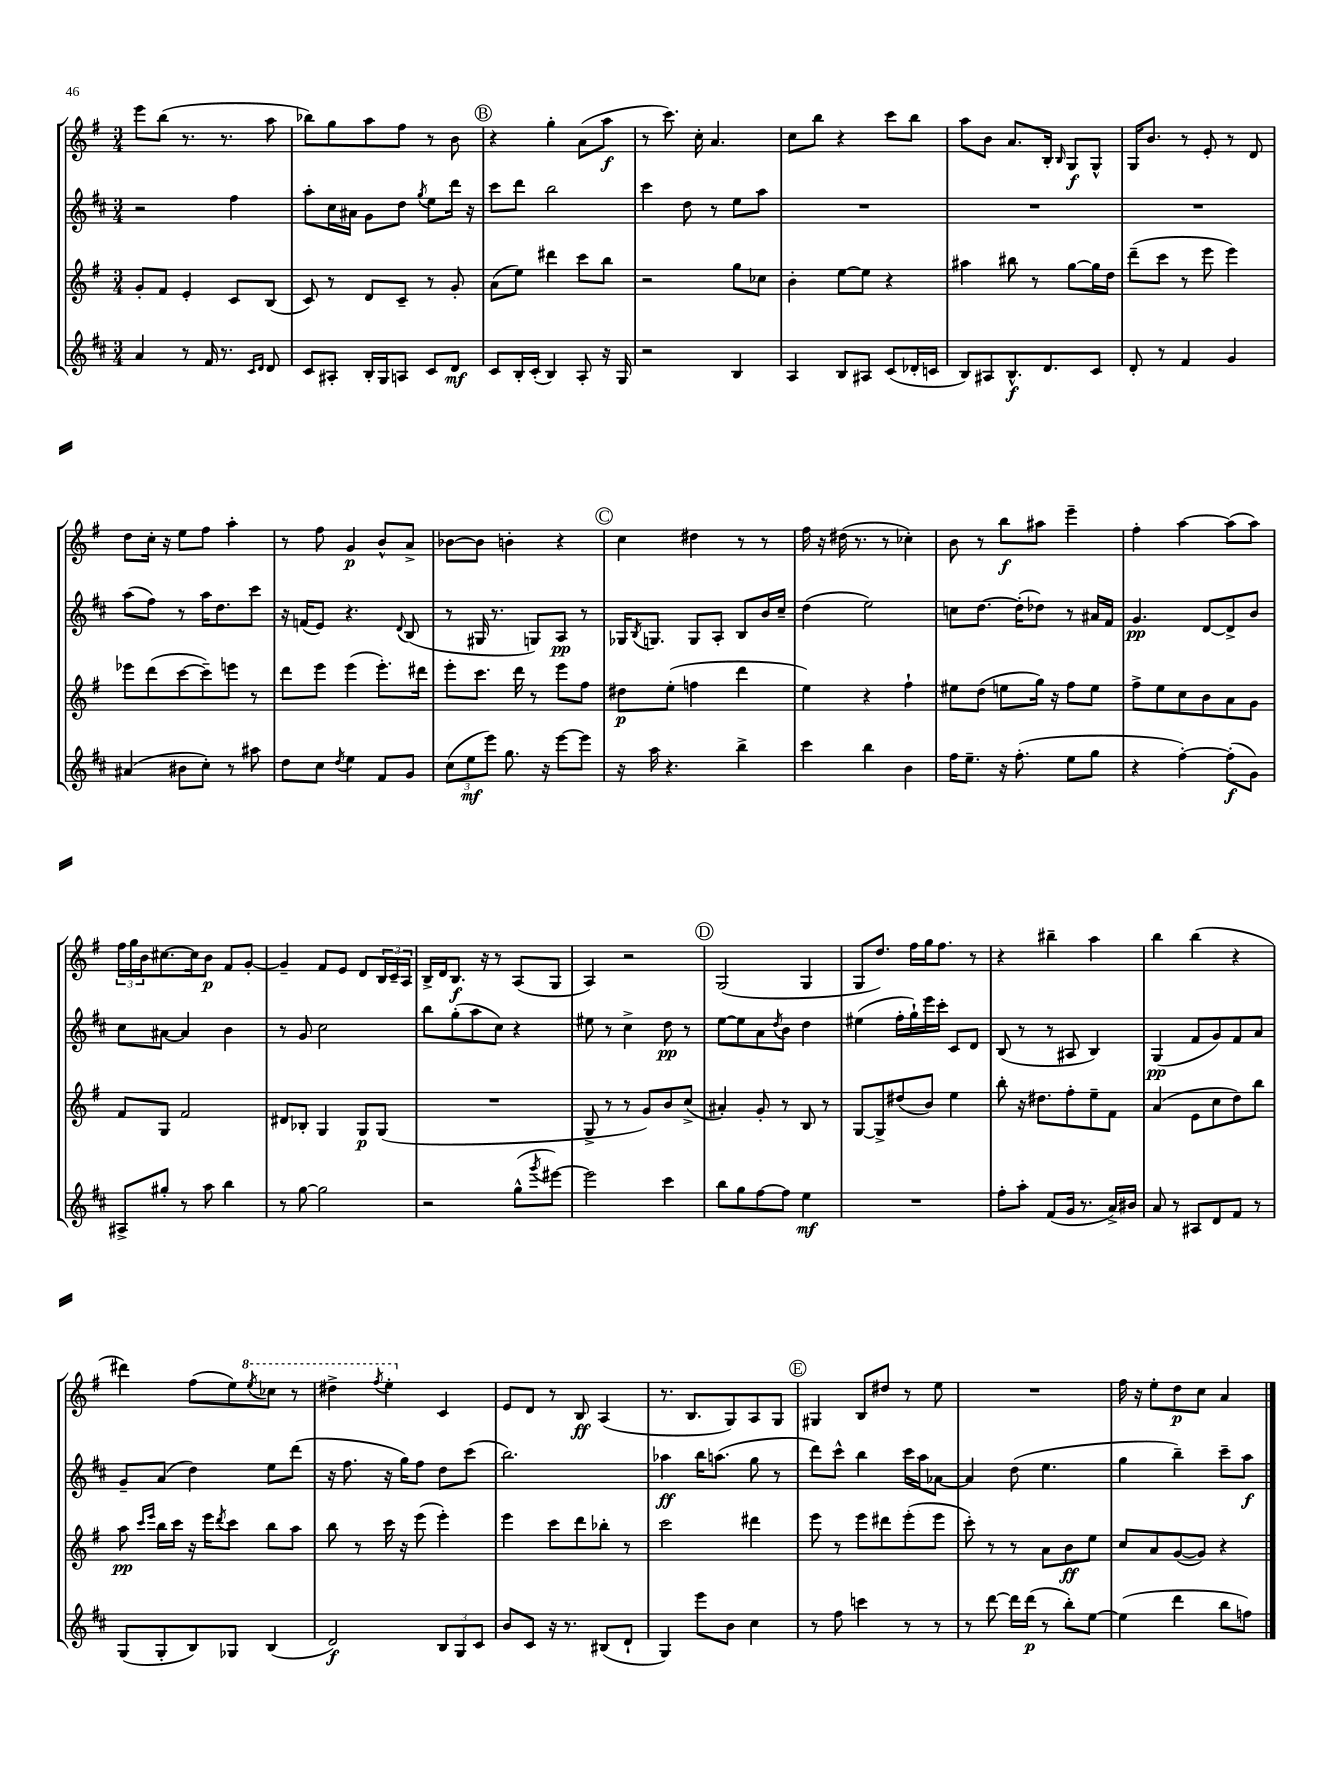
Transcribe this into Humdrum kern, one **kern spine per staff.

**kern	**kern	**kern	**kern
*staff4	*staff3	*staff2	*staff1
*clefG2	*clefG2	*clefG2	*clefG2
*k[f#c#]	*k[f#]	*k[f#c#]	*k[f#]
*M3/4	*M3/4	*M3/4	*M3/4
4a	8g'	2r	8eee
.	8f#	.	(8bb
8r	4e'	.	8.r
16f#	.	.	.
8.r	.	.	8.r
.	8c	4ff#	.
16qqc#	.	.	.
16qqd	.	.	.
8d	(8B	.	8aa
=	=	=	=
8c#	8c)	8aa'	8bb-)
8A#'	8r	16cc#	8gg
.	.	16a#	.
16B'	8d	8g	8aa
16G	.	.	.
8A	8c~	8dd	8ff#
.	.	8qgg	.
8c#	8r	8ee	8r
8d	8g'	16ddd	8b
.	.	16r	.
=	=	=	=
8c#	(8a	8ccc#	4r
16B'	8ee)	8ddd	.
(16c#'	.	.	.
4B)	4ddd#	2bb	4gg'
8A'	8ccc	.	(8a
16r	8bb	.	8aa
16G	.	.	.
=	=	=	=
2r	2r	4ccc#	8r
.	.	.	8.ccc)
.	.	8dd	.
.	.	.	16cc'
.	.	8r	4.a
4B	8gg	8ee	.
.	8cc-	8aa	.
=	=	=	=
4A	4b'	2.r	8cc
.	.	.	8bb
8B	[8ee	.	4r
8A#	8ee]	.	.
(8c#	4r	.	8ccc
16d-'	.	.	8bb
16c	.	.	.
=	=	=	=
8B)	4aa#	2.r	8aa
8A#	.	.	8b
8.B^^	8bb#	.	8.a
.	8r	.	.
8.d	.	.	16B'
.	.	.	16qqB
.	[8gg	.	8G
8c#	16gg]	.	8G^^
.	16dd	.	.
=	=	=	=
8d'	(8ddd~	2.r	16G
.	.	.	8.b
8r	8ccc	.	.
4f#	8r	.	8r
.	8eee	.	8e'
4g	4eee)	.	8r
.	.	.	8d
=	=	=	=
(4a#	8eee-	(8aa	8dd
.	(8ddd	8ff#)	16cc'
.	.	.	16r
8b#	[8ccc	8r	8ee
8cc#')	8ccc~])	16aa	8ff#
.	.	8.dd	.
8r	8eee	.	4aa'
8aa#	8r	8ccc#	.
=	=	=	=
8dd	8ddd	16r	8r
.	.	(16f	.
8cc#	8eee	8e)	8ff#
8qdd	.	.	.
4ee	(4eee	4.r	4g
8f#	8.eee')	.	8b^^
.	.	8qqd	.
8g	.	(8B	8a^
.	16ddd#	.	.
=	=	=	=
(12cc#	8eee'	8r	[8b-
12ee	.	.	.
.	8.ccc	16G#	8b-]
12eee)	.	.	.
.	.	8.r	.
8.gg	.	.	4b'
.	16ddd	.	.
.	8r	8G)	.
16r	.	.	.
[8eee	8eee	8A	4r
8eee]	8ff#	8r	.
=	=	=	=
16r	8dd#	16G-	4cc
.	.	8qB	.
16aa	.	8.G	.
4.r	(8ee'	.	.
.	4ff	8G	4dd#
.	.	8A'	.
4bb^	4ddd	8B	8r
.	.	16b	8r
.	.	16cc#~	.
=	=	=	=
4ccc#	4ee)	(4dd	16ff#
.	.	.	16r
.	.	.	(16dd#
.	.	.	8.r
4bb	4r	2ee)	.
.	.	.	8r
4b	4ff#`	.	4cc-')
=	=	=	=
16ff#	8ee#	8cc	8b
8.ee~	.	.	.
.	(8dd	[8.dd	8r
16r	8ee	.	8bb
(8.ff#'	.	(16dd']	.
.	16gg)	8dd-)	8aa#
.	16r	.	.
8ee	8ff#	8r	4eee~
8gg	8ee	16a#	.
.	.	16f#	.
=	=	=	=
4r	8ff#^	4.g	4ff#'
.	8ee	.	.
[4ff#')	8cc	.	[4aa
.	8b	[8d	.
(8ff#']	8a	8d^]	(8aa]
8g)	8g	8b	8aa)
=	=	=	=
8A#^	8f#	8cc#	24ff#
.	.	.	24gg
.	.	.	24b
8gg#'	8G	[8a#	[8.cc#
8r	2f#	4a#]	.
.	.	.	16cc#]
8aa	.	.	8b
4bb	.	4b	8f#
.	.	.	[8g'
=	=	=	=
8r	8d#	8r	4g~]
[8gg	8B-'	8g	.
2gg]	4G	2cc#	8f#
.	.	.	8e
.	8G	.	8d
.	(8G	.	24B
.	.	.	24c~
.	.	.	24A
=	=	=	=
2r	2.r	8bb	16B^
.	.	.	16d
.	.	(8gg'	8.B
.	.	8aa	.
.	.	.	16r
.	.	8cc#)	8r
(8gg^^	.	4r	(8A
8qggg	.	.	.
[8eee#)	.	.	8G
=	=	=	=
2eee#]	8G^	8ee#	4A)
.	8r	8r	.
.	8r	4cc#^	2r
.	8g)	.	.
4ccc#	8b	8dd	.
.	(8cc^	8r	.
=	=	=	=
8bb	4a#')	[8ee	(2G
8gg	.	8ee]	.
[8ff#	8g'	8a	.
.	.	8qdd	.
8ff#]	8r	8b	.
4ee	8B	4dd	4G
.	8r	.	.
=	=	=	=
2.r	[8G	(4ee#	8G
.	8G^]	.	8.dd)
.	(8dd#	16ff#'	.
.	.	16gg`)	16ff#
.	8b)	16eee	16gg
.	.	16ccc#'	8.ff#
.	4ee	8c#	.
.	.	8d	8r
=	=	=	=
8ff#'	8bb'	(8B	4r
8aa'	16r	8r	.
.	8.dd#	.	.
(8f#	.	8r	4bb#~
16g	8ff#'	8A#	.
8.r	.	.	.
.	8ee~	4B)	4aa
16a^)	8f#	.	.
16b#	.	.	.
=	=	=	=
8a	(4a	(4G	4bb
8r	.	.	.
8A#	8e	8f#	(4bb
8d	8cc	8g)	.
8f#	8dd)	8f#	4r
8r	8bb	8a	.
=	=	=	=
(8G	8aa	8g~	4ddd#)
.	16qqccc	.	.
.	16qqeee	.	.
8G'	16bb	(8a	.
.	16ccc	.	.
8B)	16r	4dd)	(8ff#
.	16eee	.	.
.	8qddd	.	.
8G-	8ccc	.	8ee)
.	.	.	8qeee
(4B	8bb	8ee	8ccc-
.	8aa	(8ddd	8r
=	=	=	=
2d)	8bb	16r	4ddd#^
.	.	8.ff#	.
.	8r	.	.
.	.	.	8qfff#
.	16ccc	16r	4eee'
.	16r	16gg)	.
.	(8eee	8ff#	.
12B	4eee')	8dd	4c
12G	.	.	.
.	.	(8ccc#	.
12c#	.	.	.
=	=	=	=
8b	4eee	2.bb)	8e
8c#	.	.	8d
16r	8ccc	.	8r
8.r	.	.	.
.	8ddd	.	8B
(8B#	8bb-'	.	(4A
8d`	8r	.	.
=	=	=	=
4G)	2ccc	4aa-	8.r
.	.	.	8.B
8eee	.	16bb	.
.	.	(8.aa	.
8b	.	.	8G)
4cc#	4ddd#	8gg	8A
.	.	8r	8G
=	=	=	=
8r	8eee	8ddd)	4G#
8ff#	8r	8ccc#^^	.
4ccc	8eee	4bb	8B
.	8ddd#	.	8dd#
8r	(8eee'	16ccc#	8r
.	.	16aa	.
8r	8eee	[8a-	8ee
=	=	=	=
8r	8ccc')	4a-]	2.r
[8ddd	8r	.	.
16ddd]	8r	(8dd	.
(16ddd	.	.	.
8r	8a	4.ee	.
8bb')	8b	.	.
[8ee	8ee	.	.
=	=	=	=
(4ee]	8cc	4gg	16ff#
.	.	.	16r
.	8a	.	8ee'
4ddd	([8g	4bb~)	8dd
.	8g])	.	8cc
8bb	4r	8ccc#~	4a
8ff)	.	8aa	.
==	==	==	==
*-	*-	*-	*-
